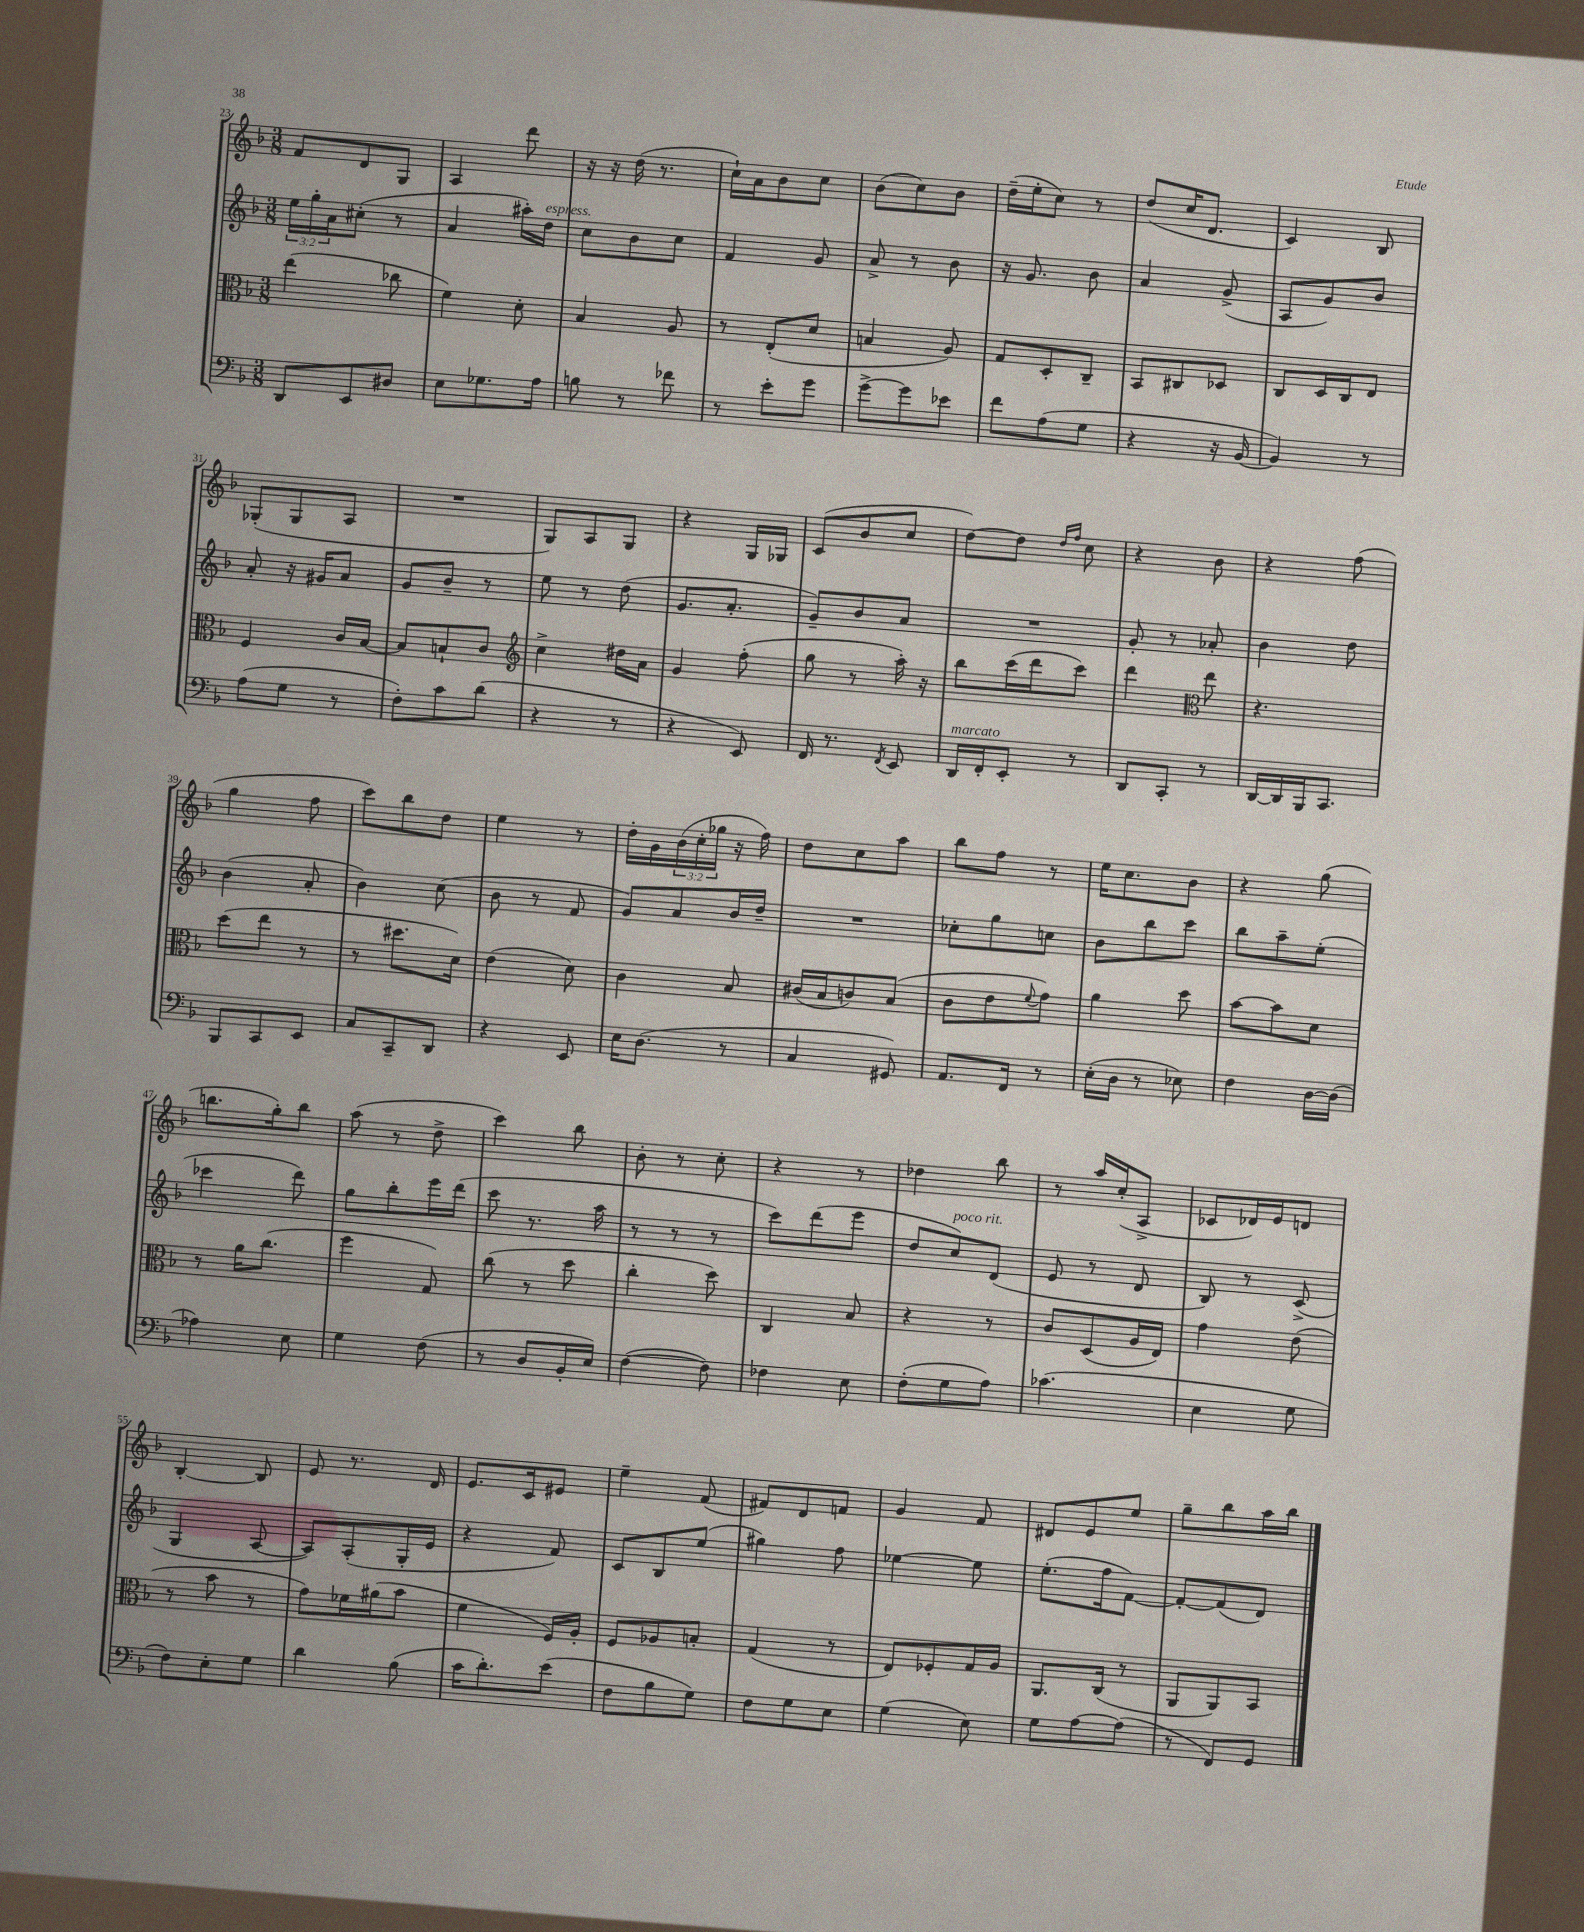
<<
\new StaffGroup <<
\new Staff = "s0" {
    \clef treble \key f \major \numericTimeSignature \time 3/8 \override Staff.TupletNumber.text = #tuplet-number::calc-fraction-text
    f'8 d'8 g8 |
    a4 d'''8 |
    r16 r16 d''16( r8. |
    c''16-!) a'16 bes'8 c''8 |
    bes'8( c''8) bes'8 |
    d''16--( e''16-. c''8) r8 |
    d''8( c''16 d'8. |
    c'4) bes8 |
    ges8-.( ges8 a8 |
    R4. |
    g8) a8 g8 |
    r4 g16 ges16 |
    c'8( bes'8 c''8 |
    d''8~) d''8 \grace { d''16 f''16 } c''8 |
    r4 bes'8 |
    r4 f''8( |
    g''4 f''8 |
    c'''8) bes''8 d''8 |
    e''4 r8 |
    d''16-. g'16 \tuplet 3/2 { bes'16( c''16-. ges''16 } r16 f''16) |
    d''8 c''8 a''8 |
    bes''8 f''8 r8 |
    e''16 c''8. bes'8 |
    r4 g''8( |
    b''8. g''16-.) b''8 |
    a''8( r8 d''8-> |
    c'''4) bes''8 |
    bes'8-. r8 c''8-. |
    r4 r8 |
    des''4 bes''8 |
    r8 a''16 c''16-.( a8-> |
    ces'8 des'16) e'16 d'8 |
    bes4~-. bes8 |
    e'8 r8. d'16 |
    e'8. c'16 eis'8 |
    e''4-- f'8( |
    fis'8) d'8 f'8 |
    g'4 f'8 |
    dis'8 e'8 e''8 |
    g''8-- bes''8 a''16 bes''16 \bar "|." |
}
\new Staff = "s1" {
    \clef treble \key f \major \numericTimeSignature \time 3/8 \override Staff.TupletNumber.text = #tuplet-number::calc-fraction-text
    \tuplet 3/2 { e''16 g''16-. a'16 } cis''8-.( r8 |
    a'4 ais''16-.) d''16^\markup { \italic "espress." } |
    c''8 bes'8 c''8 |
    f'4 g'8 |
    a'8-> r8 bes'8 |
    r16 g'8. bes'8 |
    a'4 g'8->( |
    a8 g'8) bes'8 |
    a'8-. r16 gis'16 a'8 |
    g'8 bes'8-- r8 |
    e''8 r8 d''8( |
    g'8. a'8.-. |
    g'8--) bes'8 a'8 |
    R4. |
    g'8-. r8 aes'8-. |
    bes'4 d''8 |
    bes'4( a'8-. |
    bes'4) c''8( |
    bes'8 r8 f'8 |
    g'8) a'8 bes'16 d''16-- |
    R4. |
    ces''8-. g''8 c''8 |
    bes'8 bes''8 c'''8 |
    bes''8 a''8-- e''8-.( |
    ces'''4 d'''8) |
    g''8 bes''8-. e'''16 d'''16( |
    c'''8 r8. a''16 |
    r8 r8 r8 |
    c'''8) d'''8( e'''8 |
    d''8 c''8^\markup { \italic "poco rit." }) d'8( |
    e'8 r8 d'8 |
    bes8) r8 c'8->( |
    g4 a8~ |
    a8) a8-.( g16-. e'16 |
    r4 f'8) |
    c'8 bes8 e''8( |
    gis''4) f''8 |
    ees''4~ ees''8 |
    e''8.-.( f''16 f'8~) |
    f'8~-. f'8( d'8) \bar "|." |
}
\new Staff = "s2" {
    \clef alto \key f \major \numericTimeSignature \time 3/8
    e''4( ces''8 |
    f'4) d'8-. |
    bes4 a8 |
    r8 e8-.( d'8 |
    b4 a8) |
    g8 d8-. c8-- |
    bes,8 cis8 des8 |
    c8 d16 c16 e8 |
    f4 c'16 bes16~ |
    bes8 b8-! c'8 |
    \clef treble c''4-> dis''16 a'16 |
    g'4 f''8-.( |
    g''8 r8 a''16-.) r16 |
    bes''8 c'''16( d'''16 c'''8) |
    d'''4 \clef alto e''8 |
    r4. |
    d''8( e''8 r8 |
    r8 dis''8. d'16) |
    e'4( d'8) |
    c'4 bes8 |
    cis'16( bes16 c'8) bes8( |
    c'8 e'8 \appoggiatura { f'8 } g'8) |
    a'4 d''8 |
    bes'8~ bes'8 d'8 |
    r8 a'16 c''8.( |
    f''4 g8) |
    c''8( r8 d''8 |
    c''4-. d''8) |
    c4 bes8 |
    r4 r8 |
    c'8 d8( a16 e16) |
    g'4 e'8( |
    r8 bes'8 r8 |
    g'8) fes'16 ais'16( bes'8 |
    f'4 f16) a16-. |
    f8 aes8 b8-. |
    g4( r8 |
    e8) fes8-. g16 a16 |
    a,8. c16( r8 |
    a,8 a,8) bes,8 \bar "|." |
}
\new Staff = "s3" {
    \clef bass \key f \major \numericTimeSignature \time 3/8
    d,8 e,8 dis8 |
    e8 ges8. a16 |
    b8 r8 fes'8 |
    r8 e'8-. g'8 |
    g'8~-> g'8 ees'8 |
    f'8 a8( g8 |
    r4 r16 bes,16~ |
    bes,4) r8 |
    a8( g8 r8 |
    f8-.) c'8 d'8( |
    r4 r8 |
    r4 e,8) |
    f,16 r8. \acciaccatura { f,8 } e,8 |
    d,16^\markup { \italic "marcato" } f,16-. e,8-. r8 |
    d,8 c,8-. r8 |
    d,16~ d,16 bes,,16 c,8. |
    bes,,8 c,8 e,8 |
    c8 c,8-- d,8 |
    r4 e,8 |
    e16 d8.( r8 |
    c4 gis,8) |
    a,8. f,16 r8 |
    e16-.( d16 r8 ees8) |
    f4 d16~ d16( |
    aes4) e8 |
    g4 f8( |
    r8 d8 bes,16-. e16) |
    f4~( f8) |
    fes4 e8 |
    f8-.( g8 a8) |
    ces'4.( |
    e4 g8 |
    f8) e8-. g8 |
    d'4 bes8( |
    c'16 d'8.-.) e'8( |
    f8 bes8 g8) |
    f8 g8 e8 |
    g4( e8) |
    g8 a8~ a8( |
    r8 f,8) g,8 \bar "|." |
}
>>
>>
\layout { \context { \Score currentBarNumber = #23 } }
